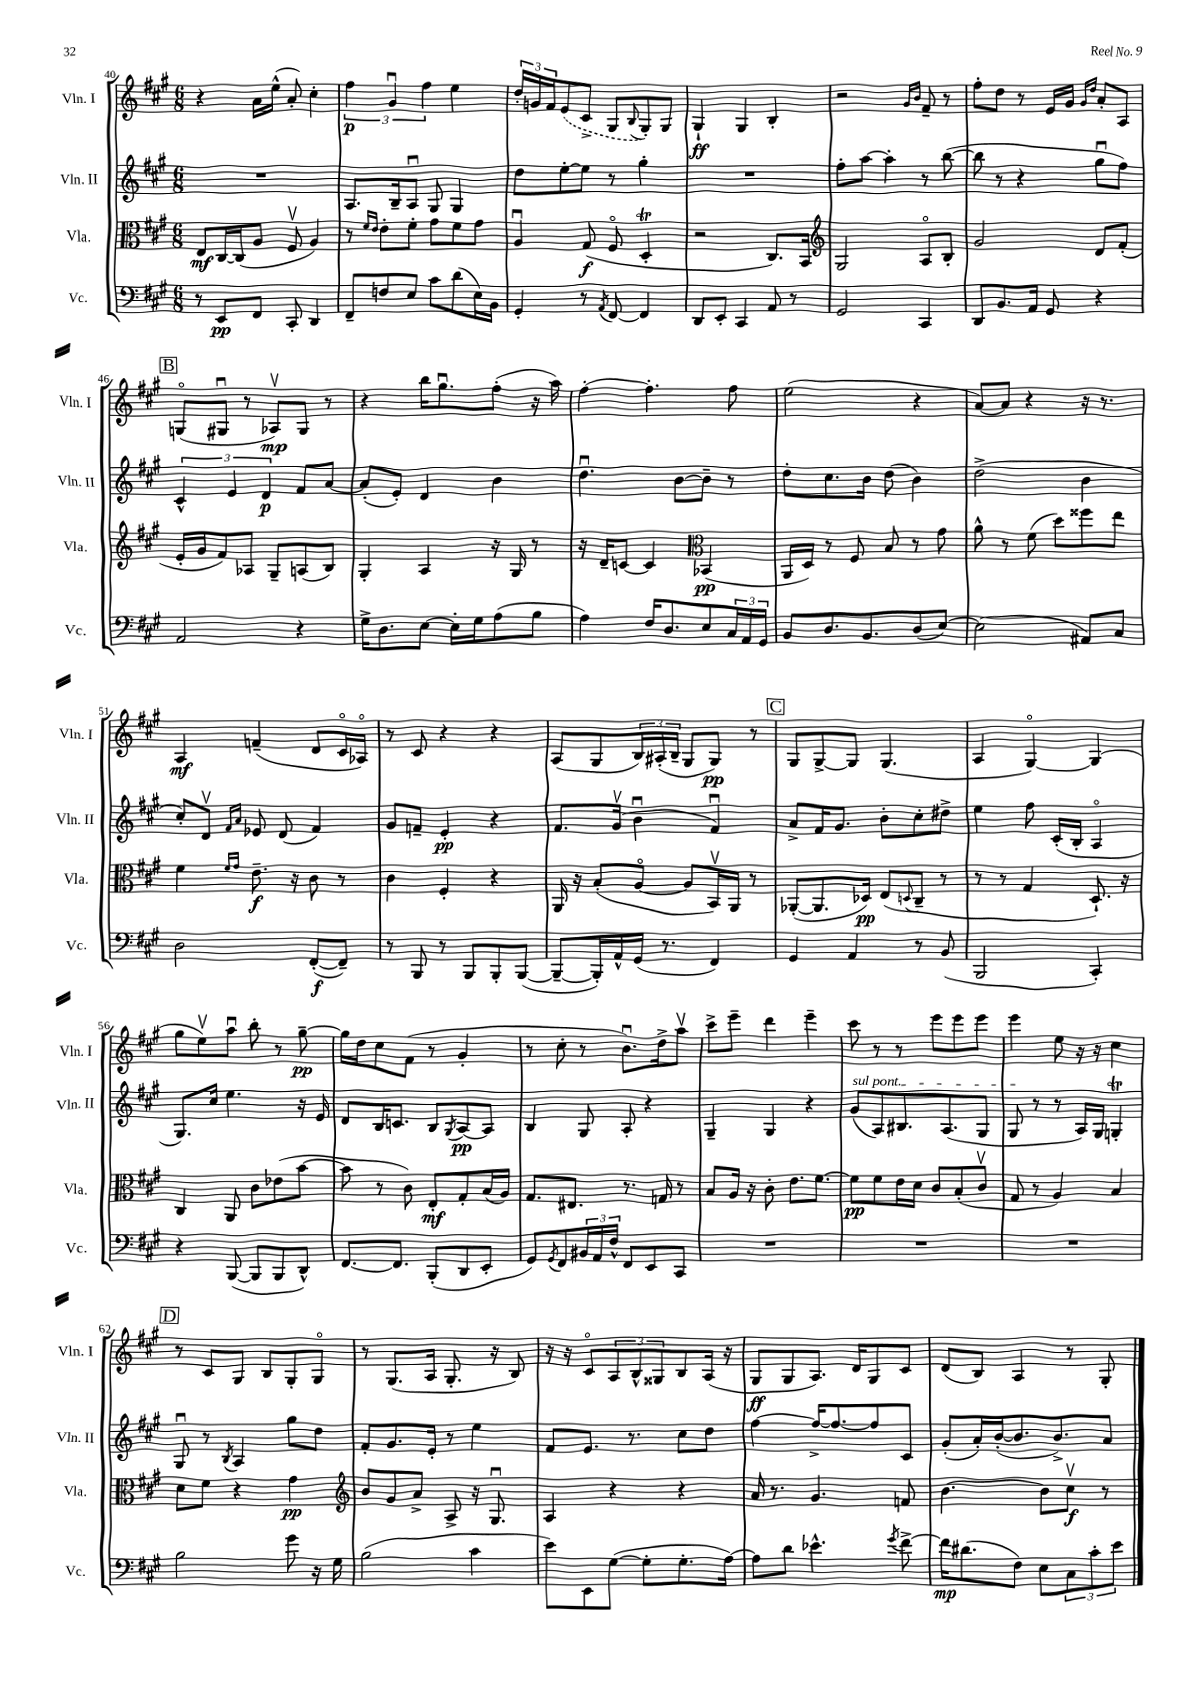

**kern	**dynam	**kern	**dynam	**kern	**dynam	**kern	**dynam
*part4	*part4	*part3	*part3	*part2	*part2	*part1	*part1
*staff4	*staff4	*staff3	*staff3	*staff2	*staff2	*staff1	*staff1
*I"Vc.	*	*I"Vla.	*	*I"Vln. II	*	*I"Vln. I	*
*I'Vc.	*	*I'Vla.	*	*I'Vln. II	*	*I'Vln. I	*
*clefF4	*	*clefC3	*	*clefG2	*	*clefG2	*
*k[f#c#g#]	*	*k[f#c#g#]	*	*k[f#c#g#]	*	*k[f#c#g#]	*
*M6/8	*	*M6/8	*	*M6/8	*	*M6/8	*
=40	=40	=40	=40	=40	=40	=40	=40
8r	.	8E/L	mf	2.r	.	4r	.
8EE/L	pp	[16C#/L	.	.	.	.	.
.	.	(16C#/J]	.	.	.	.	.
8FF#/J	.	8A/J	.	.	.	16a\LL	.
.	.	.	.	.	.	(16ee^^\JJ	.
8CC#'/	.	8F#v/	.	.	.	8a'/)	.
4DD/	.	4A/)	.	.	.	4cc#'\	.
=41	=41	=41	=41	=41	=41	=41	=41
8FF#~/L	.	8r	.	8.A/L	.	6ff#\	p
.	.	16qqf#/LL	.	.	.	.	.
.	.	16qqe/JJ	.	.	.	.	.
8Fn/	.	8e'\L	.	.	.	.	.
.	.	.	.	.	.	6g#u/	.
.	.	.	.	16B~/k	.	.	.
8E/J	.	8f#'\J	.	8Au/J	.	.	.
.	.	.	.	.	.	6ff#\	.
8c#\L	.	8g#\L	.	8G#/	.	.	.
(8d\	.	8f#\	.	4G#/	.	4ee\	.
16E\L)	.	8g#\J	.	.	.	.	.
16BB\JJ	.	.	.	.	.	.	.
=42	=42	=42	=42	=42	=42	=42	=42
4GG#'/	.	4Au/	.	8dd\L	.	24dd'/LL	.
.	.	.	.	.	.	24gn/	.
.	.	.	.	.	.	24f#/J	.
.	.	.	.	[8ee'\	.	(8e/	.
8r	.	(8G#/	f	8ee\J]	.	8c#^/J	.
8qAA/	.	.	.	.	.	.	.
[8FF#/	.	8F#/	.	8r	.	8G#/L	.
.	.	.	.	.	.	8qqB/	.
4FF#/]	.	4DT'/	.	4gg#'\	.	8G#'/)	.
.	.	.	.	.	.	8G#/J	.
=43	=43	=43	=43	=43	=43	=43	=43
8DD/L	.	2r	.	2.r	.	4G#`/	ff
8EE'/J	.	.	.	.	.	.	.
4CC#/	.	.	.	.	.	4G#/	.
8AA/	.	8.C#/L)	.	.	.	4B'/	.
8r	.	.	.	.	.	.	.
.	.	16BB/Jk	.	.	.	.	.
=44	=44	=44	=44	=44	=44	=44	=44
*	*	*clefG2	*	*	*	*	*
2GG#/	.	2G#/	.	8ff#'\L	.	2r	.
.	.	.	.	[8aa\J	.	.	.
.	.	.	.	4aa'\]	.	.	.
.	.	.	.	.	.	16qqg#/LL	.
.	.	.	.	.	.	16qqb/JJ	.
4CC#/	.	8A/L	.	8r	.	8f#~/	.
.	.	8B'/J	.	([8bb\	.	8r	.
=45	=45	=45	=45	=45	=45	=45	=45
8DD/L	.	2g#/	.	8bb\]	.	8ff#'\L	.
8.BB/	.	.	.	8r	.	8dd\J	.
.	.	.	.	4r	.	8r	.
16AA/Jk	.	.	.	.	.	.	.
8GG#/	.	.	.	.	.	16e/LL	.
.	.	.	.	.	.	16g#/JJ	.
.	.	.	.	.	.	16qqg#/LL	.
.	.	.	.	.	.	16qqdd/JJ	.
4r	.	8d/L	.	8gg#u\L	.	8a'/L	.
.	.	(8f#'/J	.	8ff#\J)	.	8A/J	.
!!LO:LB:g=z
!!LO:REH:place=s1:t=B
=46	=46	=46	=46	=46	=46	=46	=46
2AA/	.	16e'/LL	.	6c#^^/	.	(8Gn/L	.
.	.	16g#/J	.	.	.	.	.
.	.	8f#/)	.	.	.	8G#Xu/J	.
.	.	.	.	6e/	.	.	.
.	.	8A-X/J	.	.	.	8r	.
.	.	.	.	6d/	p	.	.
.	.	8G#~/L	.	.	.	8A-Xv/L)	mp
4r	.	(8An/	.	8f#/L	.	8G#/J	.
.	.	8B/J)	.	[8a/J	.	8r	.
=47	=47	=47	=47	=47	=47	=47	=47
16G#^\KL	.	4G#'/	.	(8a'/L]	.	4r	.
8.D\	.	.	.	.	.	.	.
.	.	.	.	8e'/J)	.	.	.
[8E\J	.	4A/	.	4d/	.	16bb\KL	.
.	.	.	.	.	.	8.gg#u\	.
16E'\LL]	.	.	.	.	.	.	.
16G#\J	.	.	.	.	.	.	.
(8A\	.	16r	.	4b\	.	(8ff#'\J	.
.	.	16G#/	.	.	.	.	.
8B\J	.	8r	.	.	.	16r	.
.	.	.	.	.	.	16aa\)	.
=48	=48	=48	=48	=48	=48	=48	=48
4A\)	.	16r	.	4.ddu\	.	[4ff#'\	.
.	.	16d~/KL	.	.	.	.	.
.	.	[8cn/J	.	.	.	.	.
16F#/KL	.	4c/]	.	.	.	4.ff#'\]	.
8.D/	.	.	.	.	.	.	.
.	.	.	.	[8b\L	.	.	.
*	*	*clefC3	*	*	*	*	*
8E/	.	(4BB-X/	pp	8b~\J]	.	.	.
24C#/L	.	.	.	8r	.	8ff#\	.
24AA/	.	.	.	.	.	.	.
24GG#/JJ	.	.	.	.	.	.	.
=49	=49	=49	=49	=49	=49	=49	=49
8BB/L	.	16AA/LL	.	8dd'\L	.	(2ee\	.
.	.	16D/JJ)	.	.	.	.	.
8.D/	.	8r	.	8.cc#\	.	.	.
.	.	8F#/	.	.	.	.	.
8.BB/	.	.	.	16b\Jk	.	.	.
.	.	8B/	.	(8dd\	.	.	.
(8D/	.	8r	.	4b\)	.	4r	.
[8E/J)	.	8g#\	.	.	.	.	.
=50	=50	=50	=50	=50	=50	=50	=50
(2E\]	.	8a^^\	.	(2dd^\	.	[8a/L)	.
.	.	8r	.	.	.	8a/J]	.
.	.	(8f#\	.	.	.	4r	.
.	.	8dd\L)	.	.	.	.	.
8AA#X/L)	.	8ff##X\	.	4b\	.	16r	.
.	.	.	.	.	.	8.r	.
8C#/J	.	8ee\J	.	.	.	.	.
!!LO:LB:g=z
=51	=51	=51	=51	=51	=51	=51	=51
2D\	.	4f#\	.	8cc#'/L)	.	4A/	mf
.	.	.	.	8dv/J	.	.	.
.	.	16qqf#/LL	.	16qqf#/LL	.	.	.
.	.	16qqg#/JJ	.	16qqa/JJ	.	.	.
.	.	8.e~\	f	8e-X/	.	(4fn~/	.
.	.	.	.	(8d/	.	.	.
.	.	16r	.	.	.	.	.
([8FF#'/L	f	8c#\	.	4f#/)	.	8d/L	.
8FF#~/J])	.	8r	.	.	.	16c#/L	.
.	.	.	.	.	.	16A-X/JJ)	.
=52	=52	=52	=52	=52	=52	=52	=52
8r	.	4c#\	.	8g#/L	.	8r	.
8BBB/	.	.	.	8fn~/J	.	8c#/	.
8r	.	4F#'/	.	4e'/	pp	4r	.
8BBB/L	.	.	.	.	.	.	.
8BBB'/	.	4r	.	4r	.	4r	.
([8BBB/J	.	.	.	.	.	.	.
=53	=53	=53	=53	=53	=53	=53	=53
8BBB~/L_	.	16AA/	.	8.f#/L	.	(8A/L	.
.	.	16r	.	.	.	.	.
16BBB'/L])	.	(8B'/L	.	.	.	8G#/	.
16AA^^/	.	.	.	(16g#v/Jk	.	.	.
(16GG#/JJ	.	[8A/J	.	4bu\	.	24B/L)	.
.	.	.	.	.	.	(24A#X'/	.
8.r	.	.	.	.	.	.	.
.	.	.	.	.	.	24B~/JJ	.
.	.	8A/L]	.	.	.	8G#/L	.
4FF#/)	.	16BBv/L)	.	4f#u/)	.	8G#/J)	pp
.	.	16AA/JJ	.	.	.	.	.
.	.	8r	.	.	.	8r	.
!!LO:REH:place=s1:t=C
=54	=54	=54	=54	=54	=54	=54	=54
4GG#/	.	([8AA-X'/L	.	8a^/L	.	8G#/L	.
.	.	8.AA-/]	.	16f#/K	.	[8G#^/	.
.	.	.	.	8.g#/J	.	.	.
4AA/	.	.	.	.	.	8G#/J]	.
.	.	16D-X/Jk)	pp	.	.	.	.
.	.	(8E/L	.	8b'\L	.	(4.G#/	.
.	.	8qqDn/	.	.	.	.	.
8r	.	8C#~/J	.	8cc#'\	.	.	.
(8BB/	.	8r	.	8dd#X^\J	.	.	.
=55	=55	=55	=55	=55	=55	=55	=55
2BBB/	.	8r	.	4ee\	.	4A/	.
.	.	8r	.	.	.	.	.
.	.	4G#/	.	8ff#\	.	[4G#/)	.
.	.	.	.	(16c#'/LL	.	.	.
.	.	.	.	16B'/JJ	.	.	.
4CC#'/)	.	8.D`/)	.	4A/	.	(4G#/]	.
.	.	16r	.	.	.	.	.
!!LO:LB:g=z
=56	=56	=56	=56	=56	=56	=56	=56
4r	.	4C#/	.	8.G#/L)	.	8gg#\L	.
.	.	.	.	.	.	8eev\)	.
.	.	.	.	16cc#/Jk	.	.	.
([8BBB/	.	8AA/	.	4.ee\	.	8aau\J	.
8BBB/L]	.	8c#\L	.	.	.	8bb'\	.
8BBB/	.	(8e-X\	.	.	.	8r	.
8DD^^/J)	.	[8b\J	.	16r	.	[8gg#~\	pp
.	.	.	.	16e/	.	.	.
=57	=57	=57	=57	=57	=57	=57	=57
[8.FF#/L	.	8b\]	.	8d/L	.	16gg#\LL]	.
.	.	.	.	.	.	16dd\J	.
.	.	8r	.	16B/K	.	8cc#\	.
8.FF#/J]	.	.	.	8.cn/J	.	.	.
.	.	8c#\)	.	.	.	(8f#\J	.
(8BBB'/L	.	8E'/L	mf	8B/L	.	8r	.
.	.	.	.	8qG#/	.	.	.
8DD/	.	8G#'/	.	[8A/	pp	4g#'/	.
8EE'/J	.	(16B/L	.	8A/J]	.	.	.
.	.	16A/JJ)	.	.	.	.	.
=58	=58	=58	=58	=58	=58	=58	=58
8GG#/L)	.	8.G#/L	.	4B/	.	8r	.
8qGG#/	.	.	.	.	.	.	.
8FF#/	.	.	.	.	.	8cc#'\	.
.	.	8.E#X/J	.	.	.	.	.
24BB#X/L	.	.	.	8G#/	.	8r	.
24AA/	.	.	.	.	.	.	.
24F#^^/JJ	.	.	.	.	.	.	.
8FF#/L	.	8.r	.	8A'/	.	8.bu\L)	.
8EE/	.	.	.	4r	.	.	.
.	.	16Gn/	.	.	.	16dd^\k	.
8CC#/J	.	8r	.	.	.	8aav\J	.
=59	=59	=59	=59	=59	=59	=59	=59
2.r	.	8B/L	.	4G#~/	.	8ccc#^\L	.
.	.	16A/Jk	.	.	.	8eee~\J	.
.	.	16r	.	.	.	.	.
.	.	8c#'\	.	4G#/	.	4ddd\	.
.	.	8.e\L	.	.	.	.	.
.	.	.	.	4r	.	4eee~\	.
.	.	[8.f#\J	.	.	.	.	.
=60	=60	=60	=60	=60	=60	=60	=60
!	!	!	!	!LO:TX:a:i:t=sul pont.	!	!	!
2.r	.	8f#\L]	pp	(8g#/L	.	8ccc#\	.
.	.	8f#\	.	8A/)	.	8r	.
.	.	16e\L	.	8.B#X/	.	8r	.
.	.	16d\JJ	.	.	.	.	.
.	.	8c#/L	.	.	.	8eee\L	.
.	.	.	.	(8.A/	.	.	.
.	.	(8B'/	.	.	.	8eee\	.
.	.	8c#v/J	.	8G#/J	.	8eee\J	.
=61	=61	=61	=61	=61	=61	=61	=61
2.r	.	8G#/	.	8G#/	.	4eee\	.
.	.	8r	.	8r	.	.	.
.	.	4A/)	.	8r	.	8ee\	.
.	.	.	.	16A/LL)	.	16r	.
.	.	.	.	16G#/JJ	.	16r	.
.	.	4B/	.	4GnT'/	.	4cc#\	.
!!LO:LB:g=z
!!LO:REH:place=s1:t=D
=62	=62	=62	=62	=62	=62	=62	=62
2B\	.	8d\L	.	8G#u/	.	8r	.
.	.	8f#\J	.	8r	.	8c#/L	.
.	.	.	.	8qB/	.	.	.
.	.	4r	.	4A/	.	8G#/J	.
.	.	.	.	.	.	8B/L	.
8g#\	.	4g#\	pp	8gg#\L	.	8G#'/	.
16r	.	.	.	8dd\J	.	8G#/J	.
16G#\	.	.	.	.	.	.	.
=63	=63	=63	=63	=63	=63	=63	=63
*	*	*clefG2	*	*	*	*	*
(2B\	.	8b/L	.	8f#'/L	.	8r	.
.	.	8g#/	.	8.g#/	.	(8.G#/L	.
.	.	8a^/J	.	.	.	.	.
.	.	.	.	16e'/Jk	.	16A/Jk	.
.	.	8A^/	.	8r	.	8.G#'/	.
4c#\	.	16r	.	4ee\	.	.	.
.	.	8.G#u/	.	.	.	16r	.
.	.	.	.	.	.	8B/)	.
=64	=64	=64	=64	=64	=64	=64	=64
8e\L)	.	4A/	.	8f#/L	.	16r	.
.	.	.	.	.	.	16r	.
8EE\	.	.	.	8.e/J	.	8c#/L	.
([8G#\J	.	4r	.	.	.	12A/	.
.	.	.	.	8.r	.	.	.
.	.	.	.	.	.	12B^^/	.
8G#'\L]	.	.	.	.	.	.	.
.	.	.	.	.	.	12G##X/	.
8.G#'\	.	4r	.	8cc#\L	.	8B/	.
.	.	.	.	8dd\J	.	(16A/Jk	.
[16A\Jk)	.	.	.	.	.	16r	.
=65	=65	=65	=65	=65	=65	=65	=65
8A\L]	.	16a/	.	[4ff#\	.	8G#/L	ff
.	.	8.r	.	.	.	.	.
8d\J	.	.	.	.	.	8G#/	.
4.e-X^^\	.	4.g#/	.	16ff#^/KL_	.	8.A/J)	.
.	.	.	.	8.ff#/_	.	.	.
.	.	.	.	.	.	16d/KL	.
.	.	.	.	8ff#/]	.	8G#/	.
8qg#/	.	.	.	.	.	.	.
[8f#^\	.	8fn/	.	8c#/J	.	8c#/J	.
=66	=66	=66	=66	=66	=66	=66	=66
16f#\KL]	mp	[4.b\	.	(8g#'/L	.	(8d/L	.
(8.d#X\	.	.	.	.	.	.	.
.	.	.	.	16a'/L)	.	8B/J)	.
.	.	.	.	([16b'/J	.	.	.
8F#\J)	.	.	.	8.b/]	.	4A/	.
8E\L	.	8b\L]	.	.	.	.	.
.	.	.	.	8.b^/)	.	.	.
12C#\	.	8cc#v\J	f	.	.	8r	.
12c#'\	.	.	.	.	.	.	.
.	.	8r	.	8a/J	.	8G#'/	.
12e\J	.	.	.	.	.	.	.
==	==	==	==	==	==	==	==
*-	*-	*-	*-	*-	*-	*-	*-
